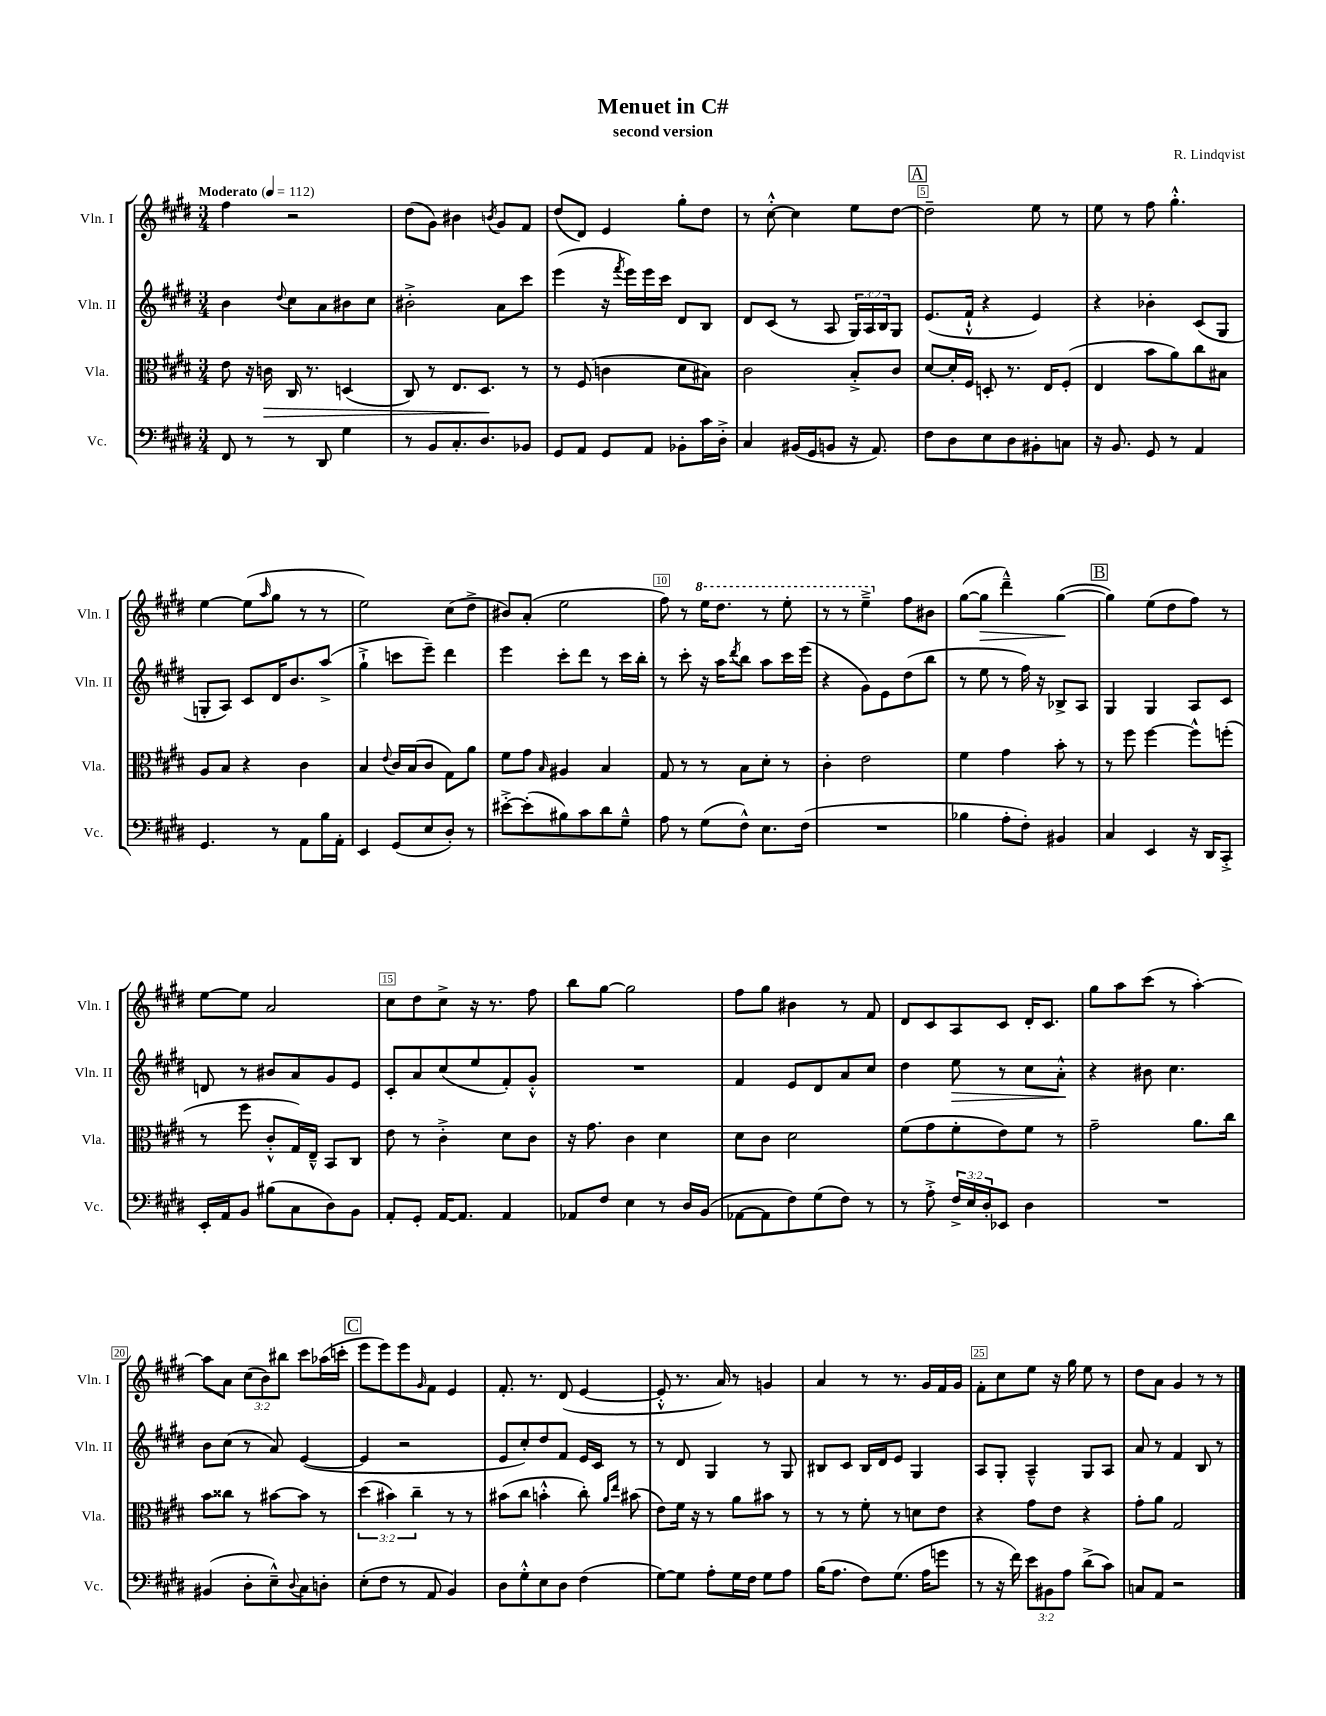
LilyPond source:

\header { title = "Menuet in C#" composer = "R. Lindqvist" subtitle = "second version" }
<<
\new StaffGroup <<
\new Staff = "s0" \with { instrumentName = "Vln. I" shortInstrumentName = "Vln. I" } {
    \clef treble \key e \major \numericTimeSignature \time 3/4 \override Staff.TupletNumber.text = #tuplet-number::calc-fraction-text \tempo "Moderato" 4 = 112
    fis''4 r2 |
    dis''8( gis'8) bis'4 \acciaccatura { b'8 } gis'8 fis'8 |
    dis''8( dis'8) e'4 gis''8-. dis''8 |
    r8 cis''8~-.-^ cis''4 e''8 dis''8~ |
    \mark \markup { \box "A" } dis''2-- e''8 r8 |
    e''8 r8 fis''8 gis''4.-.-^ |
    e''4~ e''8( \grace { a''16 } gis''8 r8 r8 |
    e''2) cis''8( dis''8-> |
    bis'8) a'8-.( e''2 |
    fis''8) r8 \ottava #1 e'''16 dis'''8. r8 e'''8-. |
    r8 r8 e'''4---> \ottava #0 fis''8 bis'8 |
    gis''8~( gis''8\> dis'''4---^) gis''4~\!( |
    \mark \markup { \box "B" } gis''4) e''8( dis''8 fis''8) r8 |
    e''8~ e''8 a'2 |
    cis''8 dis''8 cis''8-> r16 r8. fis''8 |
    b''8 gis''8~ gis''2 |
    fis''8 gis''8 bis'4 r8 fis'8 |
    dis'8 cis'8 a8 cis'8 dis'16-. cis'8. |
    gis''8 a''8 cis'''8( r8 a''4~-.) |
    a''8 a'8 \tuplet 3/2 { cis''8( b'8) bis''8 } cis'''8 aes''16( c'''16-. |
    \mark \markup { \box "C" } e'''8 e'''8) e'''8 \grace { gis'16 } fis'8 e'4 |
    fis'8.-. r8. dis'8( e'4~ |
    e'8-.-^ r8. a'16) r8 g'4 |
    a'4 r8 r8. gis'16 fis'16 gis'16 |
    fis'8-. cis''8 e''8 r16 gis''16 e''8 r8 |
    dis''8 a'8 gis'4 r8 r8 \bar "|." |
}
\new Staff = "s1" \with { instrumentName = "Vln. II" shortInstrumentName = "Vln. II" } {
    \clef treble \key e \major \numericTimeSignature \time 3/4 \override Staff.TupletNumber.text = #tuplet-number::calc-fraction-text
    b'4 \appoggiatura { dis''8 } cis''8 a'8 bis'8 cis''8 |
    bis'2-.-> a'8 cis'''8 |
    e'''4( r16 \acciaccatura { fis'''8 } e'''16) e'''16 cis'''16 dis'8 b8 |
    dis'8 cis'8( r8 a8 \tuplet 3/2 { gis16) a16 b16 } gis8 |
    \mark \markup { \box "A" } e'8.( fis'16-!-^ r4 e'4) |
    r4 bes'4-. cis'8( gis8 |
    g8-. a8) cis'8 dis'16 b'8. a''8->( |
    gis''4-!-> c'''8 e'''8--) dis'''4 |
    e'''4 cis'''8-. dis'''8 r8 cis'''16 b''16-. |
    r8 cis'''8-. r16 a''16 \acciaccatura { dis'''8 } b''8 a''8 cis'''16 e'''16( |
    r4 gis'8) e'8 dis''8( b''8 |
    r8 e''8 r8 fis''16) r16 bes8-> a8 |
    \mark \markup { \box "B" } gis4 gis4 a8 cis'8 |
    d'8 r8 bis'8 a'8 gis'8 e'8 |
    cis'8-. a'8 cis''8( e''8 fis'8-.) gis'8-.-^ |
    R2. |
    fis'4 e'8 dis'8 a'8 cis''8 |
    dis''4 e''8\> r8 cis''8 a'8-.-^\! |
    r4 bis'8 cis''4. |
    b'8 cis''8( r8 a'8) e'4~( |
    \mark \markup { \box "C" } e'4 r2 |
    e'8 cis''8-.) dis''8 fis'8 e'16 cis'16 r8 |
    r8 dis'8 gis4 r8 gis8 |
    bis8 cis'8 bis16 dis'16 e'8 gis4 |
    a8 gis8-. a4---^ gis8 a8 |
    a'8 r8 fis'4 b8 r8 \bar "|." |
}
\new Staff = "s2" \with { instrumentName = "Vla." shortInstrumentName = "Vla." } {
    \clef alto \key e \major \numericTimeSignature \time 3/4 \override Staff.TupletNumber.text = #tuplet-number::calc-fraction-text
    e'8 r16 c'16\> cis16 r8. d4( |
    cis8) r8 e8. dis8.\! r8 |
    r8 fis8( c'4 dis'8 bis8) |
    cis'2 b8-.-> cis'8 |
    \mark \markup { \box "A" } dis'8~ dis'16-. fis16 d8-. r8. e16 fis8-.( |
    e4 b'8 a'8) cis''8 bis8 |
    a8 b8 r4 cis'4 |
    b4 \appoggiatura { e'8 } cis'16 b16( cis'8 gis8) a'8 |
    fis'8 gis'8 \grace { b16 } ais4 b4 |
    gis8 r8 r8 b8 dis'8-. r8 |
    cis'4-. e'2 |
    fis'4 gis'4 b'8-. r8 |
    \mark \markup { \box "B" } r8 fis''8 fis''4~ fis''8-^ f''8-.( |
    r8 fis''8 cis'8-.-^ gis16) e16---^ b,8 cis8 |
    e'8 r8 cis'4-.-> dis'8 cis'8 |
    r16 gis'8. cis'4 dis'4 |
    dis'8 cis'8 dis'2 |
    fis'8( gis'8 fis'8-. e'8) fis'8 r8 |
    gis'2-- a'8. cis''16 |
    b'8 cisis''8 r8 bis'8~ bis'8 r8 |
    \mark \markup { \box "C" } \tuplet 3/2 { dis''4( bis'4) cis''4-- } r8 r8 |
    bis'8( cis''8 b'4-.-^ cis''8-.) \grace { a'16 e''16 } bis'8( |
    e'8) fis'16 r16 r8 a'8 bis'8 r8 |
    r8 r8 fis'8-. r8 d'8 e'8 |
    r4 gis'8 e'8 r4 |
    gis'8-. a'8 gis2 \bar "|." |
}
\new Staff = "s3" \with { instrumentName = "Vc." shortInstrumentName = "Vc." } {
    \clef bass \key e \major \numericTimeSignature \time 3/4 \override Staff.TupletNumber.text = #tuplet-number::calc-fraction-text
    fis,8 r8 r8 dis,8 gis4 |
    r8 b,8 cis8.-. dis8. bes,8 |
    gis,8 a,8 gis,8 a,8 bes,8-. cis'16 dis16-.-> |
    cis4 bis,16( gis,16 b,8 r16 a,8.) |
    \mark \markup { \box "A" } fis8 dis8 e8 dis8 bis,8-. c8 |
    r16 b,8. gis,8 r8 a,4 |
    gis,4. r8 a,8 b16 a,16-. |
    e,4 gis,8( e8 dis8-.) r8 |
    eis'8~-.-> eis'8-.( bis8) cis'8 dis'8 gis8---^ |
    a8 r8 gis8( fis8-^) e8. fis16( |
    R2. |
    bes4 a8-. fis8-.) bis,4 |
    \mark \markup { \box "B" } cis4 e,4 r16 dis,16 cis,8-.-> |
    e,16-. a,16 b,8 bis8( cis8 dis8) b,8 |
    a,8-. gis,8-. a,16~ a,8. a,4 |
    aes,8 fis8 e4 r8 dis16 b,16( |
    aes,8~ aes,8 fis8) gis8( fis8) r8 |
    r8 a8-.-> \tuplet 3/2 { fis16-> e16 dis16-. } ees,8 dis4 |
    R2. |
    bis,4( dis8-. e8---^) \appoggiatura { dis8 } cis8 d8-. |
    \mark \markup { \box "C" } e8-.( fis8 r8 a,8 b,4) |
    dis8 gis8-.-^ e8 dis8 fis4( |
    gis8~) gis8 a8-. gis16 fis16 gis8 a8 |
    b16( a8. fis8) gis8.( a16 g'8 |
    r8 r16 fis'16) \tuplet 3/2 { e'8 bis,8 a8 } dis'8->( cis'8) |
    c8 a,8 r2 \bar "|." |
}
>>
>>
\layout { \context { \Score \override BarNumber.break-visibility = ##(#f #t #t) barNumberVisibility = #(every-nth-bar-number-visible 5) \override BarNumber.stencil = #(make-stencil-boxer 0.1 0.3 ly:text-interface::print) } }
